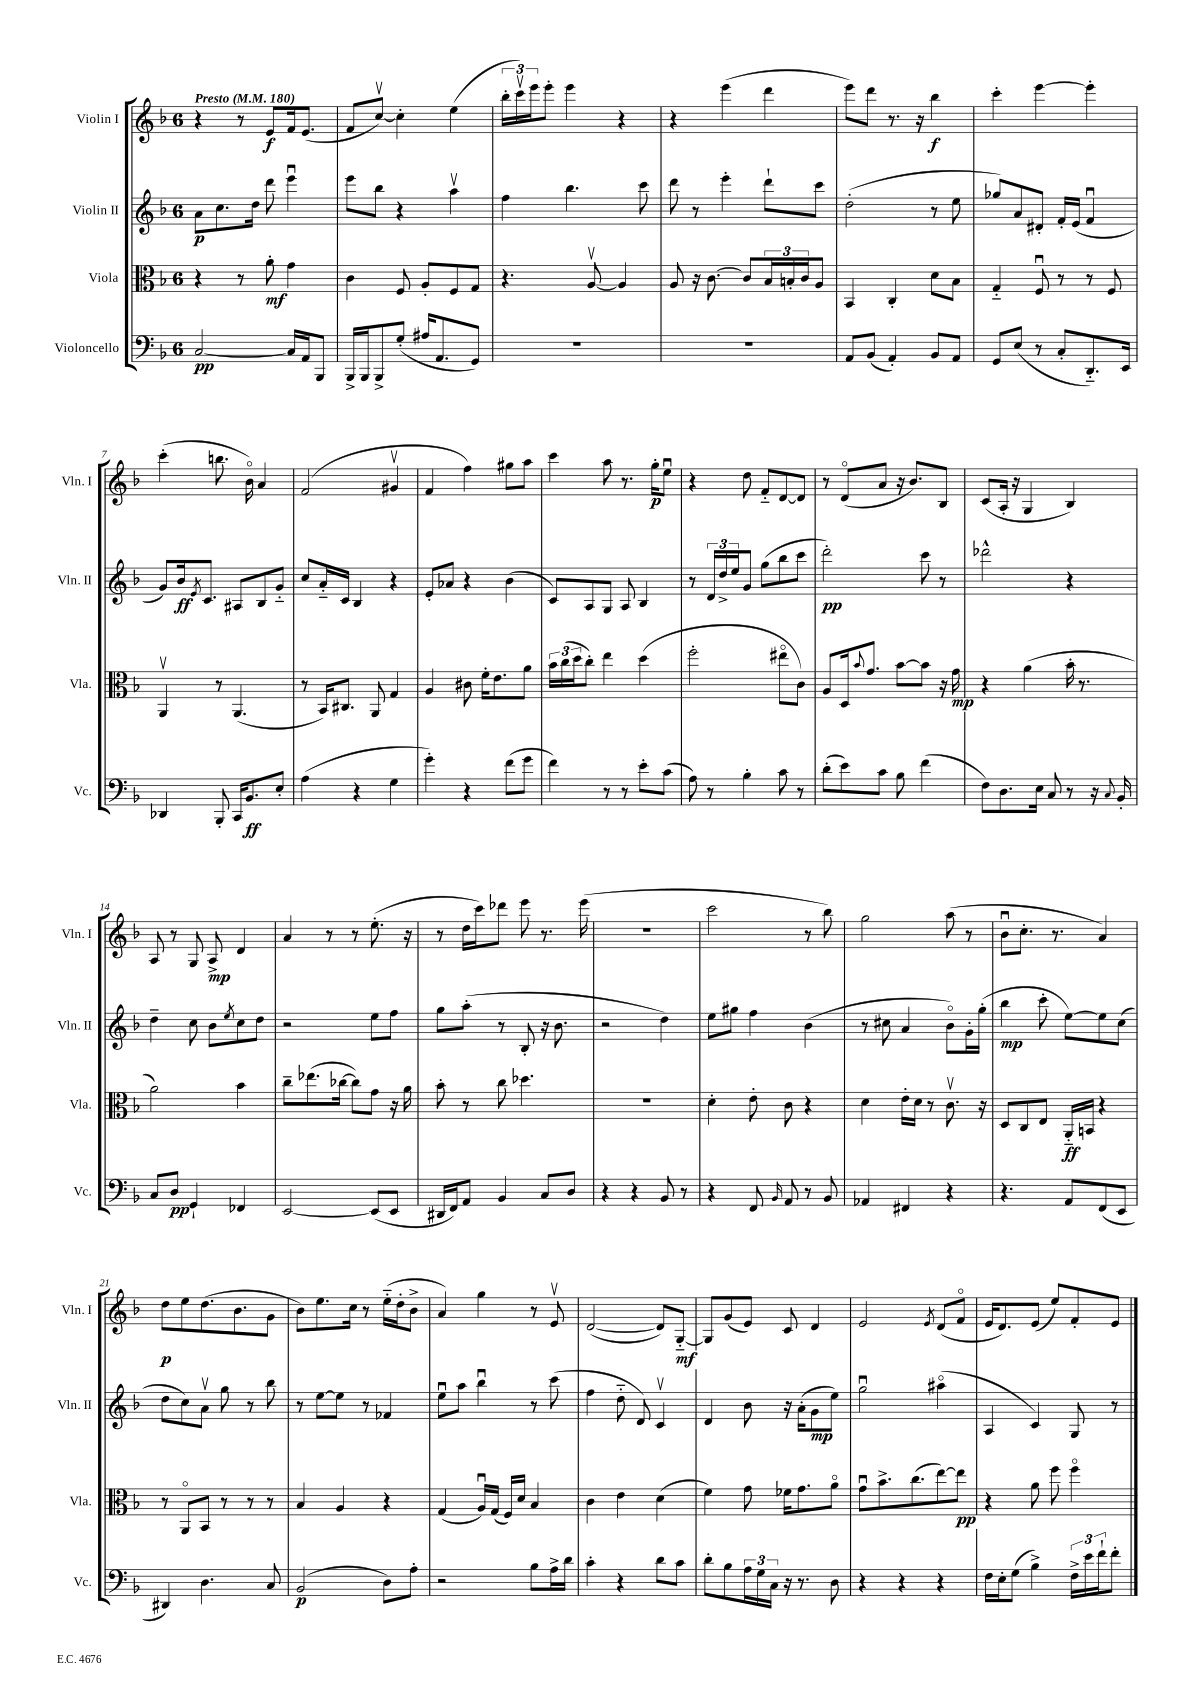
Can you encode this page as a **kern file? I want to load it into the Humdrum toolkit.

**kern	**kern	**kern	**kern
*staff4	*staff3	*staff2	*staff1
*clefF4	*clefC3	*clefG2	*clefG2
*k[b-]	*k[b-]	*k[b-]	*k[b-]
*M6/8	*M6/8	*M6/8	*M6/8
*MM180	*MM180	*MM180	*MM180
[2C	4r	8a	4r
.	.	8.cc	.
.	8r	.	8r
.	.	16dd	.
.	8a'	8ddd	8e
16C]	4g	4eeeu	16f
16AA	.	.	(8.e
8BBB-	.	.	.
=	=	=	=
16BBB-^	4c	8eee	8f
16BBB-	.	.	.
8BBB-^	.	8bb-	[8ccv)
(8G'	8F	4r	4cc']
16A#	8A'	.	.
8.AA	.	.	.
.	8F	4aav	(4ee
8GG)	8G	.	.
=	=	=	=
2.r	4.r	4ff	24bb-'
.	.	.	24cccv)
.	.	.	24eee
.	.	.	8eee'
.	.	4.bb-	4eee
.	[8Av	.	.
.	4A]	.	4r
.	.	8ccc	.
=	=	=	=
2.r	8A	8ddd	4r
.	16r	8r	.
.	[8.c	.	.
.	.	4eee'	(4eee
.	8c]	.	.
.	24B-	8ddd`	4ddd
.	24B'	.	.
.	24c	.	.
.	8A	8ccc	.
=	=	=	=
8AA	4BB-	(2dd'	8eee)
(8BB-	.	.	8ddd
4AA')	4C'	.	8.r
.	.	.	16r
8BB-	8d	8r	4bb-
8AA	8B-	8ee	.
=	=	=	=
8GG	4G'~	8gg-)	4ccc'
(8E	.	8a	.
8r	8Fu	8d#'	[4eee
8C'	8r	16f'	.
.	.	(16e	.
8.DD'~)	8r	4fu	4eee']
.	8F	.	.
16EE	.	.	.
=	=	=	=
4DD-	4AAv	8g)	(4ccc'
.	.	16b-	.
.	.	8qe	.
.	.	8.c	.
8BBB-'	8r	.	8.bb
16CC	(4.AA	8A#	.
8.BB-	.	.	16b-o)
.	.	8B-	4a
8E'	.	8g'~	.
=	=	=	=
(4A	8r	8cc	(2f
.	16BB-)	16a'~	.
.	8.C#	16c	.
4r	.	4B-	.
.	8AA	.	.
4G	4G	4r	4g#v
=	=	=	=
4g')	4A	8e'	4f
.	.	8a-	.
4r	8c#	4r	4ff)
.	16f'	.	.
.	8.e	.	.
(8f	.	(4b-	8gg#
8g	8a	.	8aa
=	=	=	=
4f)	24b-	8c)	4ccc
.	(24cc	.	.
.	24dd	.	.
.	8cc')	8A	.
8r	4ee	8G	8aa
8r	.	8A	8.r
8e'	(4dd	4B-	.
.	.	.	16gg'
(8c	.	.	8eeu
=	=	=	=
8A)	2ff'	8r	4r
8r	.	24d	.
.	.	24dd^	.
.	.	24ee	.
4B-'	.	8g	8dd
.	.	(8gg	8f'~
8c	8ee#o	8bb-	[8d
8r	8c)	8ccc	8d]
=	=	=	=
(8d'	8A	2ddd')	8r
8e)	16D	.	(8do
.	8qqb-	.	.
.	8.g	.	.
8c	.	.	8a
8B-	[8b-	.	16r
.	.	.	8.b-)
(4f	8b-]	8ccc	.
.	16r	8r	8B-
.	16g	.	.
=	=	=	=
8F)	4r	2ddd-^^	(8c
8.D	.	.	16A'
.	.	.	16r
.	(4a	.	4G
16E	.	.	.
8C	.	.	.
8r	16b-'	4r	4B-)
.	8.r	.	.
16r	.	.	.
8qqC	.	.	.
16BB-'	.	.	.
=	=	=	=
8C	2a)	4dd~	8A
8D	.	.	8r
4GG`	.	8cc	8G
.	.	8b-	8A^
.	.	8qee	.
4FF-	4b-	8cc	4d
.	.	8dd	.
=	=	=	=
[2EE	8cc~	2r	4a
.	(8.ee-	.	.
.	.	.	8r
.	[16cc-	.	.
.	8cc-])	.	8r
(8EE]	8g	8ee	(8.ee'
8EE	16r	8ff	.
.	16a	.	16r
=	=	=	=
16DD#	8b-'	8gg	8r
16FF)	.	.	.
8AA	8r	(8aa'	16dd
.	.	.	16ccc)
4BB-	8cc	8r	8ddd-
.	4.dd-	8B-'	8eee
8C	.	16r	8.r
.	.	8.b-	.
8D	.	.	.
.	.	.	(16eee
=	=	=	=
4r	2.r	2r	2.r
4r	.	.	.
8BB-	.	4dd)	.
8r	.	.	.
=	=	=	=
4r	4d'	8ee	2ccc
.	.	8gg#	.
8FF	8e'	4ff	.
16qqBB-	.	.	.
8AA	8c	.	.
8r	4r	(4b-	8r
8BB-	.	.	8bb-)
=	=	=	=
4AA-	4d	8r	2gg
.	.	8cc#	.
4FF#	16e'	4a	.
.	16d	.	.
.	8r	.	.
4r	8.cv	8b-o)	(8aa
.	.	16g'	8r
.	16r	(16gg'	.
=	=	=	=
4.r	8D	4bb-	8b-u
.	8C	.	8.cc'
.	8E	8ccc'	.
.	.	.	8.r
8AA	16AA'~	[8ee)	.
.	16BB	.	.
(8FF	4r	8ee]	4a)
8EE	.	(8cc	.
=	=	=	=
4DD#)	8r	8dd	8dd
.	8AAo	8cc)	8ee
4.D	8BB-	8av	(8.dd
.	8r	8gg	.
.	.	.	8.b-
.	8r	8r	.
8C	8r	8bb-	8g
=	=	=	=
(2BB-	4B-	8r	8b-)
.	.	[8ee	8.ee
.	4A	8ee]	.
.	.	.	16cc
.	.	8r	8r
8D)	4r	4f-	(16ee'~
.	.	.	16dd'
8A'	.	.	8b-^
=	=	=	=
2r	(4G	8eeu	4a)
.	.	8aa	.
.	16Au)	4bb-u	4gg
.	(16G	.	.
.	16F)	.	.
.	16d	.	.
8B-	4B-	8r	8r
16A^	.	(8ccc	8ev
16d	.	.	.
=	=	=	=
4c'	4c	4ff	([2d
4r	4e	8dd'~	.
.	.	8d)	.
8d	(4d	4cv	8d])
8c	.	.	[8G'~
=	=	=	=
8d'	4f)	4d	8G]
8B-	.	.	(8g
24A	8g	8b-	8e)
24G	.	.	.
24C	.	.	.
16r	16f-	16r	8c
8.r	8.g	(16a'	.
.	.	8g	4d
8D	8ao	8ee)	.
=	=	=	=
4r	8gu	2ggu	2e
.	8.b-^	.	.
4r	.	.	.
.	(8.cc	.	.
.	.	.	8qe
4r	[8ee)	(4aa#o	(8d
.	8ee]	.	8fo
=	=	=	=
16F	4r	4A	16e
16E'	.	.	8.d)
(8G	.	.	.
4B-^)	8a	4c)	(8e
.	8ff	.	8ee)
24F^	4ffo	8G	8f'
24e	.	.	.
24f`	.	.	.
8f'	.	8r	8e
==	==	==	==
*-	*-	*-	*-
